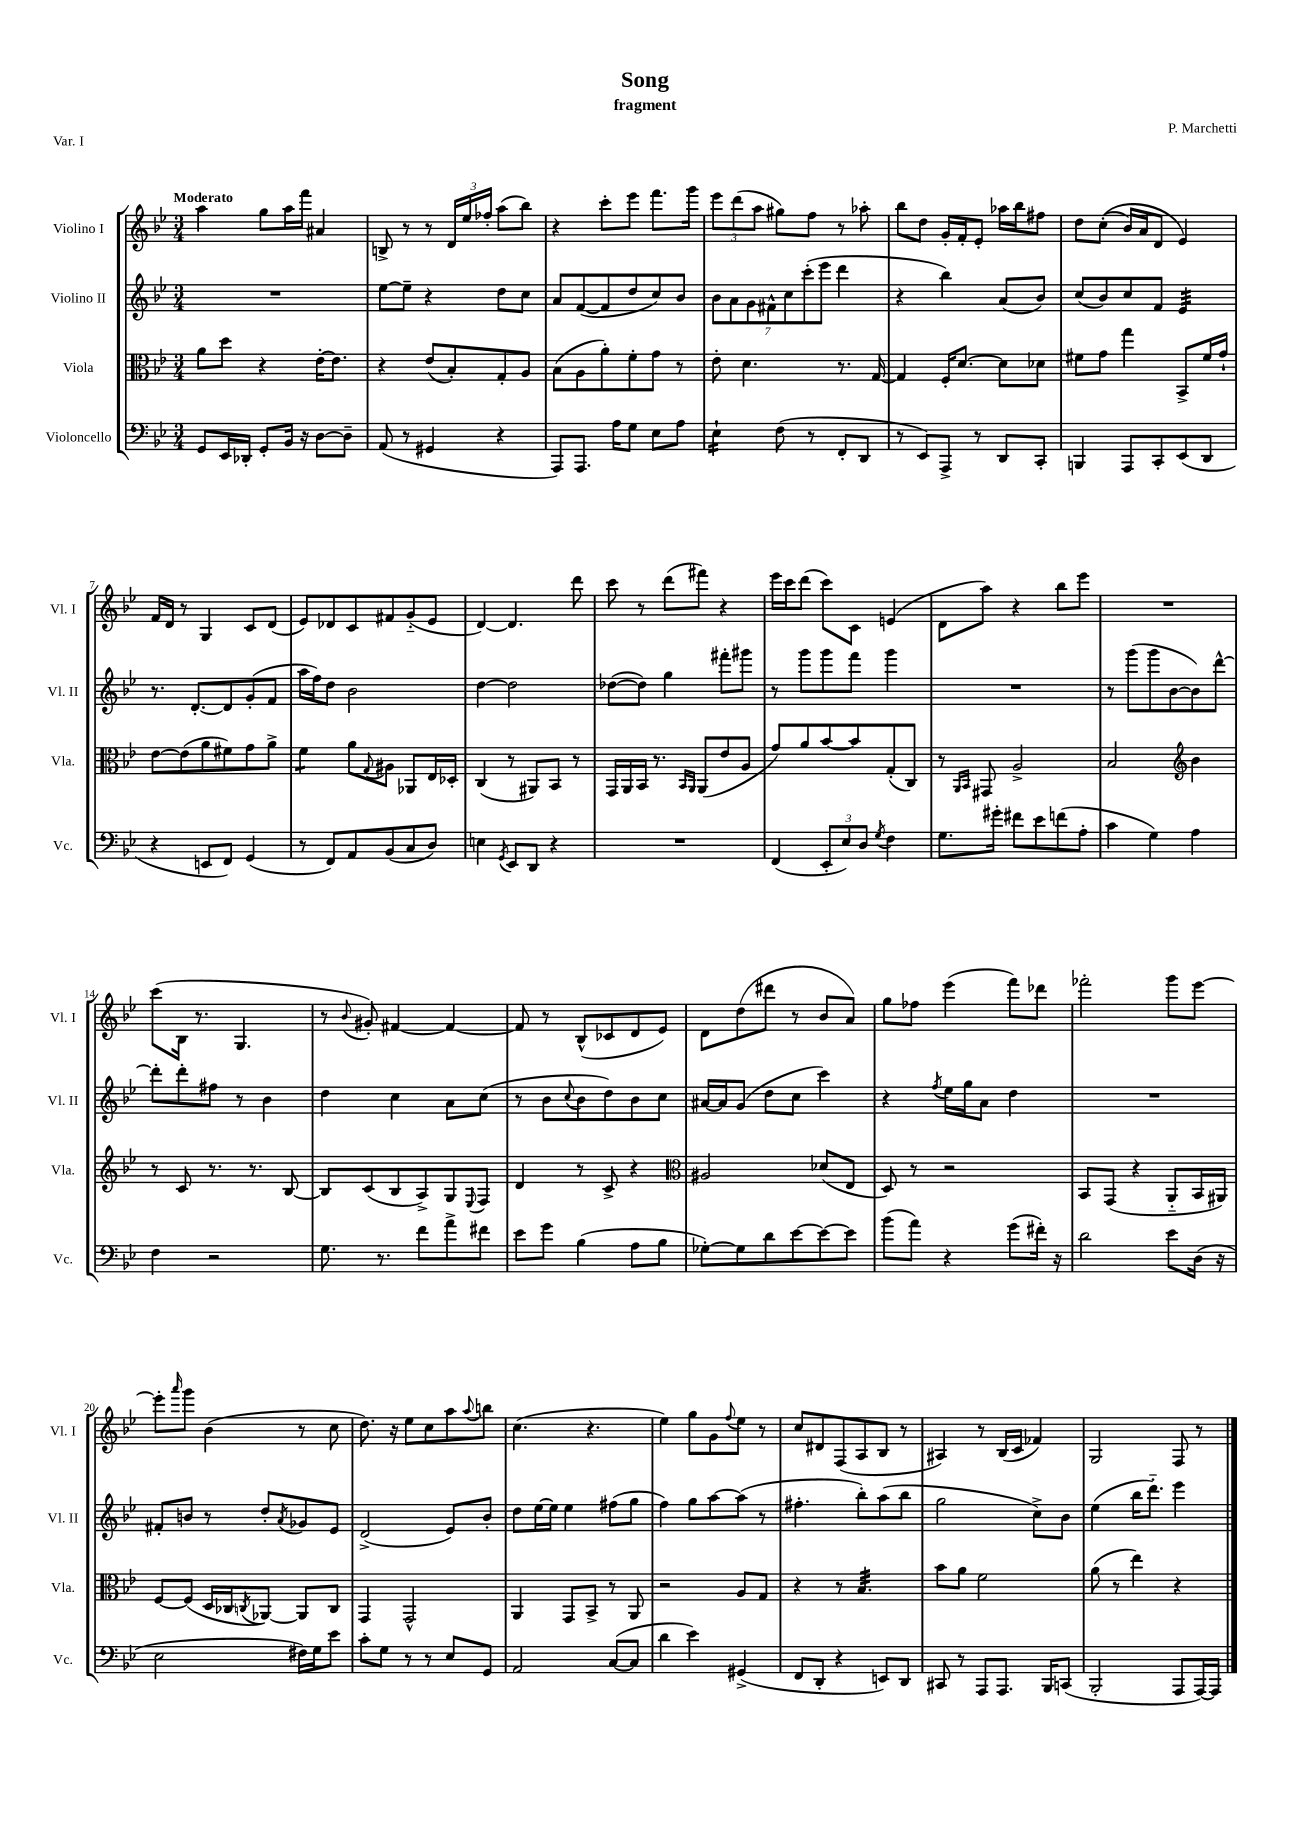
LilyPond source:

\header { title = "Song" composer = "P. Marchetti" subtitle = "fragment" piece = "Var. I" }
<<
\new StaffGroup <<
\new Staff = "s0" \with { instrumentName = "Violino I" shortInstrumentName = "Vl. I" } {
    \clef treble \key bes \major \numericTimeSignature \time 3/4 \tempo "Moderato"
    a''4 g''8 a''16 f'''16 ais'4 |
    b8-> r8 r8 \tuplet 3/2 { d'16 ees''16 fes''16-. } a''8( bes''8) |
    r4 c'''8-. ees'''8 f'''8. g'''16 |
    \tuplet 3/2 { ees'''8 d'''8( a''8 } gis''8) f''8 r8 aes''8-. |
    bes''8 d''8 g'16-. f'16-. ees'8-. aes''16 bes''16 fis''8 |
    d''8 c''8-.(\( bes'16) a'16 d'8 ees'4\) |
    f'16 d'16 r8 g4 c'8 d'8( |
    ees'8) des'8 c'8 fis'8 g'8-_( ees'8 |
    d'4~) d'4. d'''8 |
    c'''8 r8 d'''8( fis'''8) r4 |
    ees'''16 c'''16 d'''8( c'''8) c'8 e'4( |
    d'8 a''8) r4 bes''8 ees'''8 |
    R2. |
    c'''8( bes16 r8. g4. |
    r8 \appoggiatura { bes'8 } gis'8-.) fis'4~ fis'4~ |
    fis'8 r8 bes8-^( ces'8 d'8 ees'8) |
    d'8 d''8( dis'''8 r8 bes'8 a'8) |
    g''8 fes''8 ees'''4( f'''8) des'''8 |
    fes'''2-. g'''8 ees'''8~ |
    ees'''8-. \grace { a'''16 } g'''8 bes'4( r8 c''8 |
    d''8.) r16 ees''8 c''8 a''8 \appoggiatura { a''8 } b''8 |
    c''4.( r4. |
    ees''4) g''8 g'8 \appoggiatura { f''8 } ees''8 r8 |
    c''8 dis'8 f8( a8 bes8 r8 |
    ais4) r8 bes16( c'16 fes'4) |
    g2 f8 r8 \bar "|." |
}
\new Staff = "s1" \with { instrumentName = "Violino II" shortInstrumentName = "Vl. II" } {
    \clef treble \key bes \major \numericTimeSignature \time 3/4
    R2. |
    ees''8~ ees''8-- r4 d''8 c''8 |
    a'8 f'8~( f'8 d''8 c''8) bes'8 |
    \tuplet 7/4 { bes'8 a'8 g'8 fis'8-^ c''8 c'''8-.( ees'''8 } d'''4 |
    r4 bes''4) a'8( bes'8) |
    c''8( bes'8) c''8 f'8 ees'4:32 |
    r8. d'8.~-. d'8 g'8-.( f'8 |
    a''16 f''16) d''8 bes'2 |
    d''4~ d''2 |
    des''8~( des''8) g''4 fis'''8-. gis'''8 |
    r8 g'''8 g'''8 f'''8 g'''4 |
    R2. |
    r8 g'''8( g'''8 bes'8~ bes'8) d'''8~-^ |
    d'''8-. d'''8-. fis''8 r8 bes'4 |
    d''4 c''4 a'8 c''8( |
    r8 bes'8 \appoggiatura { c''8 } bes'8 d''8) bes'8 c''8 |
    ais'16~ ais'16 g'8( d''8 c''8 c'''4) |
    r4 \acciaccatura { f''8 } ees''16 g''16 a'8 d''4 |
    R2. |
    fis'8-. b'8 r8 d''8-. \acciaccatura { a'8 } ges'8 ees'8 |
    d'2->( ees'8) bes'8-. |
    d''8 ees''16~ ees''16 ees''4 fis''8( g''8 |
    f''4) g''8 a''8~ a''8( r8 |
    fis''4.-. bes''8-.) a''8( bes''8 |
    g''2 c''8->) bes'8 |
    ees''4( bes''16 d'''8.-_) ees'''4 \bar "|." |
}
\new Staff = "s2" \with { instrumentName = "Viola" shortInstrumentName = "Vla." } {
    \clef alto \key bes \major \numericTimeSignature \time 3/4
    a'8 d''8 r4 ees'16~-. ees'8. |
    r4 ees'8( bes8-.) g8-. a8 |
    bes8( a8 a'8-.) f'8-. g'8 r8 |
    ees'8-. d'4. r8. g16~ |
    g4 f16-. d'8.~ d'8 des'8 |
    fis'8 g'8 g''4 bes,8-> fis'16 g'16-! |
    ees'8~ ees'8( a'8 fis'8) g'8 a'8-> |
    f'4:8 a'8 \appoggiatura { g8 } ais8 aes,8 ees16 des16-. |
    c4( r8 ais,8) bes,8 r8 |
    g,16 a,16 bes,16 r8. \grace { bes,16 a,16 } a,8( ees'8 a8 |
    g'8) a'8 bes'8~ bes'8 g8-.( c8) |
    r8 \grace { a,16 bes,16 } gis,8 a2-> |
    bes2 \clef treble bes'4 |
    r8 c'8 r8. r8. bes8~ |
    bes8 c'8( bes8 a8->) g8 \appoggiatura { ees8 } f8 |
    d'4 r8 c'8-> r4 |
    \clef alto ais2 des'8( ees8 |
    d8) r8 r2 |
    bes,8 g,8( r4 a,8-_ bes,16 ais,16) |
    f8~ f8( d16 ces16 \acciaccatura { c8 } aes,8~) aes,8 c8 |
    g,4 g,2-^ |
    a,4 g,8 bes,8-> r8 a,8 |
    r2 a8 g8 |
    r4 r8 bes4.:32 |
    bes'8 a'8 f'2 |
    a'8( r8 ees''4) r4 \bar "|." |
}
\new Staff = "s3" \with { instrumentName = "Violoncello" shortInstrumentName = "Vc." } {
    \clef bass \key bes \major \numericTimeSignature \time 3/4
    g,8 ees,16 des,16-. g,8-. bes,16 r16 d8~ d8-- |
    a,8( r8 gis,4 r4 |
    a,,8) a,,8. a16 g8 ees8 a8 |
    ees4:16-! f8( r8 f,8-. d,8 |
    r8 ees,8) a,,8-> r8 d,8 c,8-. |
    b,,4 a,,8 c,8-. ees,8( d,8 |
    r4 e,8 f,8) g,4( |
    r8 f,8) a,8 bes,8( c8 d8) |
    e4 \acciaccatura { g,8 } ees,8 d,8 r4 |
    R2. |
    f,4( \tuplet 3/2 { ees,8-. ees8) d8 } \acciaccatura { g8 } f4 |
    g8. gis'16-. fis'8 ees'8 f'8( a8-. |
    c'4 g4) a4 |
    f4 r2 |
    g8. r8. f'8 a'8-> fis'8 |
    ees'8 g'8 bes4( a8 bes8 |
    ges8~-.) ges8 d'8 ees'8~ ees'8~ ees'8 |
    bes'8( a'8) r4 g'8( fis'16-.) r16 |
    d'2 ees'8 d16( r16 |
    ees2 fis16) g16 ees'8 |
    c'8-. g8 r8 r8 ees8 g,8 |
    a,2 c8~( c8 |
    d'4 ees'4) gis,4->( |
    f,8 d,8-. r4 e,8) d,8 |
    cis,8 r8 a,,8 a,,8. bes,,16 c,8( |
    bes,,2-. a,,8 a,,16~) a,,16 \bar "|." |
}
>>
>>
